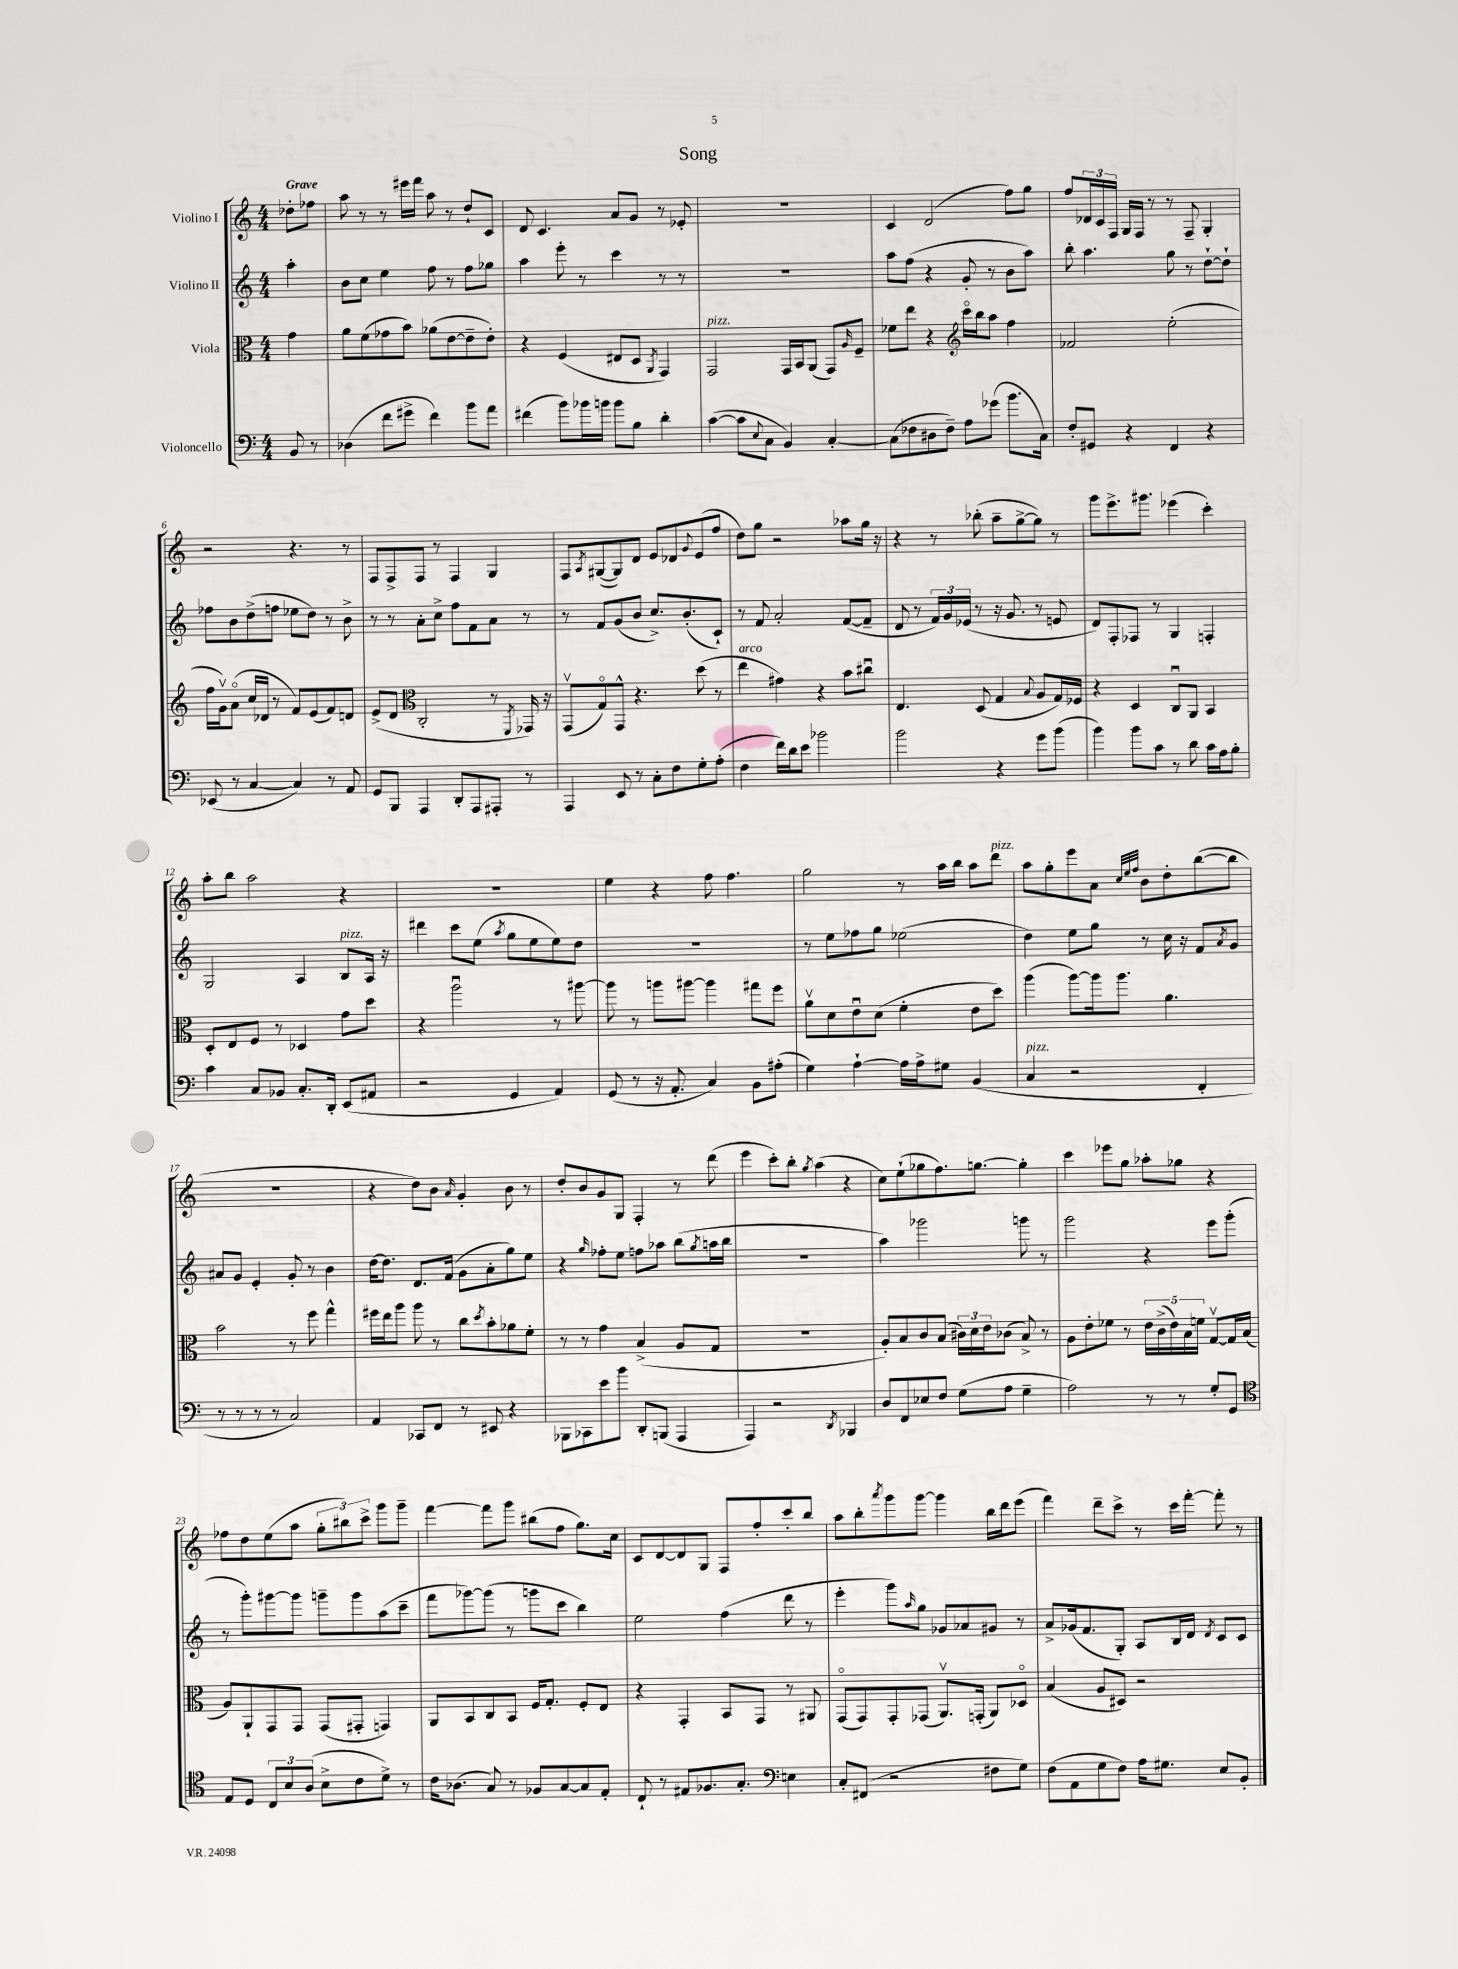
\header { title = "Song" }
<<
\new StaffGroup <<
\new Staff = "s0" \with { instrumentName = "Violino I" } {
    \clef treble \key c \major \numericTimeSignature \time 4/4 \partial 4 \tempo "Grave"
    des''8-. fes''8 |
    a''8 r8 r8 eis'''16 f'''16 a''8 r8 d''8-! c'8 |
    d'8 c'4. a'8 g'8 r8 ees'8-. |
    R1 |
    c'4 d'2( f''8) g''8 |
    f''8 \tuplet 3/2 { des'16 c'16 f16 } g16 f16 r8 r8 f8-- g4-. |
    r2 r4. r8 |
    f8 f8-> f8 r8 f4 g4 |
    f8 \acciaccatura { a8 } gis8~( gis8) d'8 e'8 des'8 \appoggiatura { g'8 } e'8( f''8 |
    d''8) g''8 r2 aes''8 g''16 r16 |
    r4 r8 bes''8-.( a''8-- g''8~-> g''8) r8 |
    g'''8 e'''8.-> gis'''8. ees'''4( c'''4-.) |
    a''8-. b''8 a''2 r4 |
    R1 |
    e''4 r4 f''8 f''4. |
    g''2 r8 a''16 b''16 a''8 d'''8^\markup { \italic "pizz." } |
    a''8 g''8-. e'''8 a'8 \grace { c''32 e''32 f''32 } b'8 d''8-. b''8~( b''8 |
    R1 |
    r4 d''8) b'8 \grace { a'16 } g'4-. b'8 r8 |
    d''8-. b'8 g'8 g8 f4-. r8 d'''8( |
    e'''4 c'''8-.) b''8-. \acciaccatura { g''8 } a''4( r4 |
    c''8) e''8-!( ges''8 f''8.) g''8.~ g''4-. |
    c'''4 ees'''8 g''8 aes''8-. ges''8 r4 |
    fes''8 d''8 e''8( a''8 \tuplet 3/2 { g''8-. bis''8) c'''8-> } g'''8 g'''8-- |
    f'''4~ f'''8 g'''8 bis''8( f''8 g''8.) c''16 |
    c'8 d'8~ d'8 g8 f8 f''8-. c'''8-. b''8 |
    a''8 b''8-. \acciaccatura { a'''8 } g'''8 g'''8~ g'''4 b''16 d'''16 e'''8( |
    f'''4) d'''8-- c'''8-> r8 c'''16 f'''16~-. f'''8-. r8 \bar "|." |
}
\new Staff = "s1" \with { instrumentName = "Violino II" } {
    \clef treble \key c \major \numericTimeSignature \time 4/4 \partial 4
    a''4-. |
    b'8 c''8 e''4 f''8 r8 f''8 ges''8 |
    a''4 e'''8-. r8 c'''4 r8 r8 |
    R1 |
    a''8 f''8( r4 g'8-. r8 b'8 a''8) |
    b''8-. a''4. g''8 r8 d''8~-! d''8-! |
    fes''8 b'8 d''8->( f''8 ees''8 d''8) r8 b'8-> |
    r8 r8 a'8-. c''8-> f''8 f'8 a'8 r8 |
    r8 f'8 g'8( b'8 c''8.->) b'8.-.( c'8-!) |
    r8 f'8 a'2-. f'8~( f'8-- |
    d'8 r8 \tuplet 3/2 { f'16) g'16 ees'16( } r8 r16 g'8. r8 e'8 |
    d'8) f8-. fes8 r8 g4 f4-. |
    g2 a4 b8^\markup { \italic "pizz." } a16 r16 |
    dis'''4 c'''8 e''8( \acciaccatura { a''8 } g''8 e''8 e''8) d''8 |
    R1 |
    r8 e''8 fes''8 g''8 ees''2( |
    d''4) e''8 g''8 r8 c''16 r16 f'8 \acciaccatura { a'8 } g'8 |
    ais'8 g'8 e'4-. g'8-. r8 b'4 |
    d''16~ d''8. d'8. f'16( g'8 a'8-. g''8) e''8 |
    r4 \grace { g''16 } fes''8-. e''8 f''8 aes''8 b''8( \acciaccatura { g''8 } a''16 b''16 |
    R1 |
    a''4) ges'''2 g'''8 r8 |
    g'''2 r4 e'''8 g'''8-.( |
    r8 g'''8-.) gis'''8~ gis'''8 g'''8-- g'''8 a''8( c'''8-- |
    f'''8 ges'''8~) ges'''8( r8 g'''8 c'''8 b''4) |
    e''2 f''4( d'''8 r8 |
    e'''4-. g'''8) \grace { a''16 } g''8 ges'8 aes'8 gis'8 r8 |
    a'8-> ges'16( f'8. g8-.) a8 b16 d'16 \acciaccatura { d'8 } c'8 c'8 \bar "|." |
}
\new Staff = "s2" \with { instrumentName = "Viola" } {
    \clef alto \key c \major \numericTimeSignature \time 4/4 \partial 4
    g'4 |
    a'8 f'8( ges'8 b'8) aes'8( e'8~ e'8-- e'8-.) |
    r4 f4( eis8 d8 \acciaccatura { a,8 } g,4) |
    g,2^\markup { \italic "pizz." } g,16 b,16 a,8( g,8) \grace { a16 } f8-- |
    fes'8 e''8 r4 \clef treble c'''16\flageolet b''16 a''8 f''4 |
    fes'2 e''2-.( |
    f''16 g'16\upbow) a'8\flageolet( c''16 des'16 r8 f'8) e'8( f'8) d'8 |
    e'8->( d'8 \clef alto c2-. r8 \acciaccatura { f,8 } ges,16) r16 |
    g,8\upbow( g8\flageolet) g,8-^ r4. d''8( r8 |
    e''4^\markup { \italic "arco" } gis'4) r4 b'8 cis''8\downbow |
    e4. d8( g4 \appoggiatura { b8 } a8 g16) fes16 |
    r4 d4 c8\downbow a,8 b,4 |
    d8-. e8 f8 r8 des4 g'8 d''8 |
    r4 a''2\downbow r8 ais''8~ |
    ais''8 r8 a''8 ais''8~ ais''4 gis''8 f''8 |
    a'8\upbow d'8 e'8\downbow d'8( f'4-. e'8 d''8) |
    a''4( a''8~) a''16 a''8. a'4. |
    b'2 r8 f''8 g''4-^ |
    fis''16 e''16 a''8 a''8 r8 c''8 \acciaccatura { d''8 } b'8-. aes'8 f'8-. |
    r8 r8 g'4 b4->( a8 g8 |
    R1 |
    a8-.) b8 c'8 b8( \tuplet 3/2 { cis'16) d'16 e'16 } ces'8( b8->) r8 |
    a8 e'8-. fes'8 r8 \tuplet 5/4 { e'16 c'16->( e'16) b16 f'16 } g8~\upbow g16 b16( |
    a8) a,8-! g,8 g,8 g,8( gis,8-. g,4) |
    a,8 b,8 c8 b,8 f16 g8.-. f8-. e8 |
    r4 g,4-. b,8 g,8 r8 ais,8 |
    g,8\flageolet( g,8) g,8-. ges,8( a,8.\upbow) g,16-.( a,8) des8\flageolet |
    b4( a8 dis8) r2 \bar "|." |
}
\new Staff = "s3" \with { instrumentName = "Violoncello" } {
    \clef bass \key c \major \numericTimeSignature \time 4/4 \partial 4
    b,8 r8 |
    des4( f'8 gis'8-> f'4) b'8 a'8 |
    fis'4( b'8) bes'16 b'16 b'8 b8 d'4-. |
    c'4~( c'8 \appoggiatura { e8 } c8 b,4) c4~-. |
    c8( fes8 dis8 fes8--) a8 ges'8( b'8. c16) |
    f8-. gis,8 r4 f,4 r4 |
    ees,8( r8 c4~ c4) r8 a,8 |
    g,8 b,,8 a,,4 d,8-. a,,8 ais,,8-. r8 |
    a,,4 e,8 r8 c8-. f8 g8-. a8-.( |
    f4 f'16) d'16 e'8 bes'2 |
    b'2 r4 g'8 b'8( |
    b'4) b'8 c'8 r8 d'8 c'16 a16 b8-. |
    c'4 c8 bes,8 c8.-. d,16-. e,8( ais,8 |
    r2 g,4 a,4) |
    g,8( r8 r16 a,8.-. c4) b,8 ais8-.( |
    g4) a4~-! a16 a16-> gis8 b,4( |
    c4^\markup { \italic "pizz." } r2 f,4-. |
    r8 r8 r8 r8 c2) |
    a,4 ces,8 f,8 r8 eis,8 r4 |
    bes,,8 ces,8 e'8 b'8 d,8-. b,,8( a,,4 |
    a,,4) r2 \acciaccatura { d,8 } bes,,4 |
    d8 f,8 ees8 f8 g8( a8 g4-- |
    a2) r8 r8 g8-. g,8 |
    \clef tenor e8 d8 \tuplet 3/2 { c8 b8 a8( } b8-> c'8 d'8->) r8 |
    c'16 aes8.( g8) r8 fes8 g8~ g8 e8-. |
    c8-! r8 eis8 fes8. g8.-. \clef bass e4 |
    c8-. fis,8( r2 fis8 g8) |
    f8( a,8 g8 f8) a16 gis8. e8 b,8-. \bar "|." |
}
>>
>>
